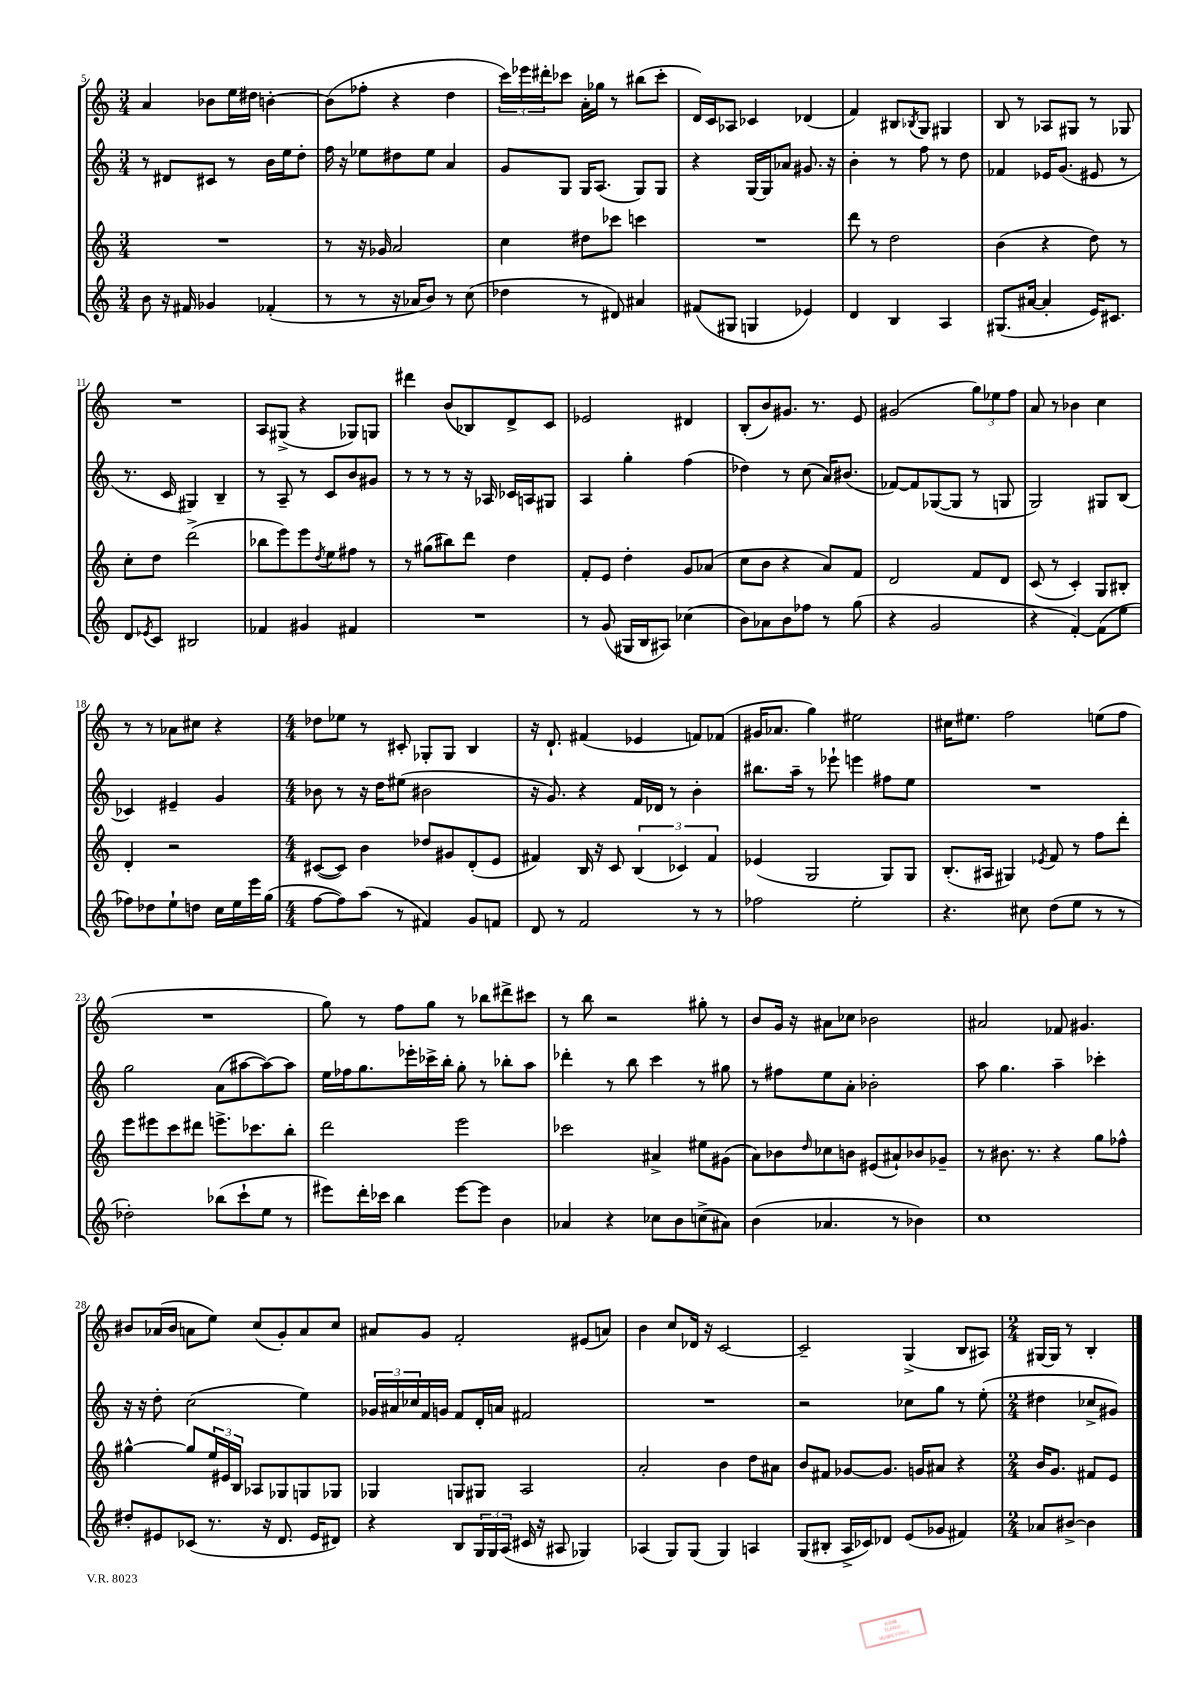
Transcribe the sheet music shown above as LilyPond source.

<<
\new StaffGroup <<
\new Staff = "s0" {
    \clef treble \key c \major \numericTimeSignature \time 3/4
    a'4 bes'8 e''16 dis''16 b'4~-. |
    b'8( fes''8-. r4 d''4 |
    \tuplet 3/2 { c'''16) ees'''16 dis'''16-. } ces'''8 a'16-. ges''16 r8 bis''8( ces'''8-. |
    d'16) c'16 aes8 ces'4 des'4( |
    f'4) bis8 \acciaccatura { bes8 } g8 gis4 |
    b8 r8 aes8 gis8 r8 ges8 |
    R2. |
    a8 gis8->( r4 ges8) g8 |
    dis'''4 b'8( bes8) d'8-> c'8 |
    ees'2 dis'4 |
    b8-.( b'8) gis'8. r8. e'8 |
    gis'2( \tuplet 3/2 { g''8) ees''8 f''8 } |
    a'8 r8 bes'4 c''4 |
    r8 r8 aes'8 cis''8 r4 |
    \numericTimeSignature \time 4/4 des''8 ees''8 r8 cis'8-. ges8-. ges8 b4 |
    r16 d'8.-! fis'4( ees'4 f'8) fes'8( |
    gis'16 aes'8. g''4) eis''2 |
    cis''16 eis''8. f''2 e''8( f''8 |
    R1 |
    g''8) r8 f''8 g''8 r8 bes''8 dis'''8-> cis'''8 |
    r8 b''8 r2 gis''8-. r8 |
    b'8 g'16 r16 ais'8 ces''8 bes'2 |
    ais'2 fes'8 gis'4. |
    bis'8 aes'16( bis'16 a'8 e''8) c''8( g'8-.) a'8 c''8 |
    ais'8 g'8 f'2-. eis'8( a'8) |
    b'4 c''8 des'16 r16 c'2~ |
    c'2-- g4->( b8 ais8) |
    \numericTimeSignature \time 2/4 gis16~ gis16 r8 b4-. \bar "|." |
}
\new Staff = "s1" {
    \clef treble \key c \major \numericTimeSignature \time 3/4
    r8 dis'8 cis'8 r8 b'16 e''16 d''8-. |
    f''16 r16 ees''8 dis''8 ees''8 a'4 |
    g'8 g8 g16 a8.( g8) g8 |
    r4 g16~ g16 aes'8 gis'8. r16 |
    b'4-. r8 f''8 r8 d''8 |
    fes'4 ees'16 g'8.( eis'8 r8 |
    r8. c'16 gis4) b4-- |
    r8 a8-- r8 c'8 b'8 gis'8 |
    r8 r8 r8 r16 aes16 ces'16 a16 gis8 |
    a4 g''4-. f''4( |
    des''4) r8 c''8( a'16) bis'8.( |
    fes'8~) fes'8 ges8~( ges8 r8 g8 |
    g2) gis8 b8( |
    ces'4) eis'4-- g'4 |
    \numericTimeSignature \time 4/4 bes'8 r8 r16 d''16 eis''8( bis'2 |
    r16 g'8.) r4 f'16 des'16 r8 b'4-. |
    bis''8. a''16-- r8 ees'''8-! e'''4 fis''8 e''8 |
    R1 |
    g''2 a'8( ais''8~ ais''8~) ais''8 |
    e''16 fes''16 g''8. ees'''16-. ces'''16-> b''16-. g''8-. r8 bes''8-. a''8 |
    des'''4-. r8 b''8 c'''4 r8 gis''8 |
    r8 fis''8 e''8 a'8-. bes'2-. |
    a''8 g''4. a''4-- ces'''4-. |
    r16 r16 d''8-. c''2( e''4) |
    \tuplet 3/2 { ges'16 ais'16 ces''16 } f'16 g'16 f'8 d'16-. a'16 fis'2 |
    R1 |
    r2 ces''8 g''8 r8 e''8-.( |
    \numericTimeSignature \time 2/4 dis''4 ces''8-> gis'8) \bar "|." |
}
\new Staff = "s2" {
    \clef treble \key c \major \numericTimeSignature \time 3/4
    R2. |
    r8 r16 ges'16 a'2 |
    c''4 dis''8 ces'''8 c'''4 |
    R2. |
    d'''8 r8 d''2 |
    b'4( r4 d''8) r8 |
    c''8-. d''8 d'''2->( |
    bes''8 e'''8) e'''8 \acciaccatura { d''8 } e''8 fis''8 r8 |
    r8 gis''8( bis''8) d'''8 d''4 |
    f'8-. e'8 d''4-. g'8 aes'8( |
    c''8 b'8 r4 a'8) f'8 |
    d'2 f'8 d'8 |
    c'8( r8 c'4-.) g8 bis8-. |
    d'4-. r2 |
    \numericTimeSignature \time 4/4 cis'8~( cis'8) b'4 des''8 gis'8 d'8-.( e'8 |
    fis'4) b16 r16 c'8 \tuplet 3/2 { b4( ces'4) fis'4 } |
    ees'4( g2 g8) g8 |
    b8.-.( ais16 gis4) \acciaccatura { ees'8 } f'8 r8 f''8 d'''8-. |
    e'''8 eis'''8 c'''8 dis'''8 e'''8.-> ces'''8. b''8-. |
    d'''2 e'''2 |
    ces'''2 ais'4-> eis''8 gis'8( |
    a'8) bes'8 \grace { d''16 } ces''8 b'8 eis'8( ais'8-!) bes'8 ges'8-- |
    r8 bis'8. r8. r4 g''8 fes''8-^ |
    gis''4~-^ gis''8 \tuplet 3/2 { e''16 eis'16 b16 } aes8 ges8 g8 ges8 |
    ges4 g8 gis8 a2 |
    a'2-. b'4 d''8 ais'8 |
    b'8 fis'8 ges'8~ ges'8. g'16 ais'8 r4 |
    \numericTimeSignature \time 2/4 b'16 g'8. fis'8 e'8 \bar "|." |
}
\new Staff = "s3" {
    \clef treble \key c \major \numericTimeSignature \time 3/4
    b'8 r16 fis'16 ges'4 fes'4-.( |
    r8 r8 r16 aes'16 b'8) r8 c''8( |
    des''4 r8 dis'8) ais'4 |
    fis'8( gis8 g4 ees'4) |
    d'4 b4 a4 |
    gis8.( ais'16~ ais'4-. e'16) cis'8. |
    d'8 \acciaccatura { ees'8 } c'8 bis2 |
    fes'4 gis'4 fis'4 |
    R2. |
    r8 g'8( gis16 b16 ais8) ces''4( |
    b'8) aes'8 b'8 fes''8 r8 g''8( |
    r4 g'2 |
    r4 f'4~-.) f'8( e''8 |
    fes''8) des''8 e''8-! d''8 c''16 e''16 e'''16 g''16( |
    \numericTimeSignature \time 4/4 f''8~ f''8) a''8( r8 fis'4) g'8 f'8 |
    d'8 r8 f'2 r8 r8 |
    fes''2 e''2-. |
    r4. cis''8 d''8( e''8 r8 r8 |
    des''2-.) bes''8( c'''8-! e''8 r8 |
    eis'''8) d'''16-. ces'''16 b''4 eis'''8~ eis'''8 b'4 |
    aes'4 r4 ces''8 b'8 c''8->( ais'8) |
    b'4( aes'4. r8 bes'4) |
    c''1 |
    dis''8-. eis'8 ces'8( r8. r16 d'8. eis'16 dis'8) |
    r4 b8 \tuplet 3/2 { g16 g16 a16( } cis'16 r16 ais8 ges4) |
    aes4( g8) g8( g4) a4 |
    g8( bis8-. a16-> ces'16) des'8 e'8( ges'8 fis'4) |
    \numericTimeSignature \time 2/4 aes'8 bis'8~-> bis'4 \bar "|." |
}
>>
>>
\layout { \context { \Score currentBarNumber = #5 } }
